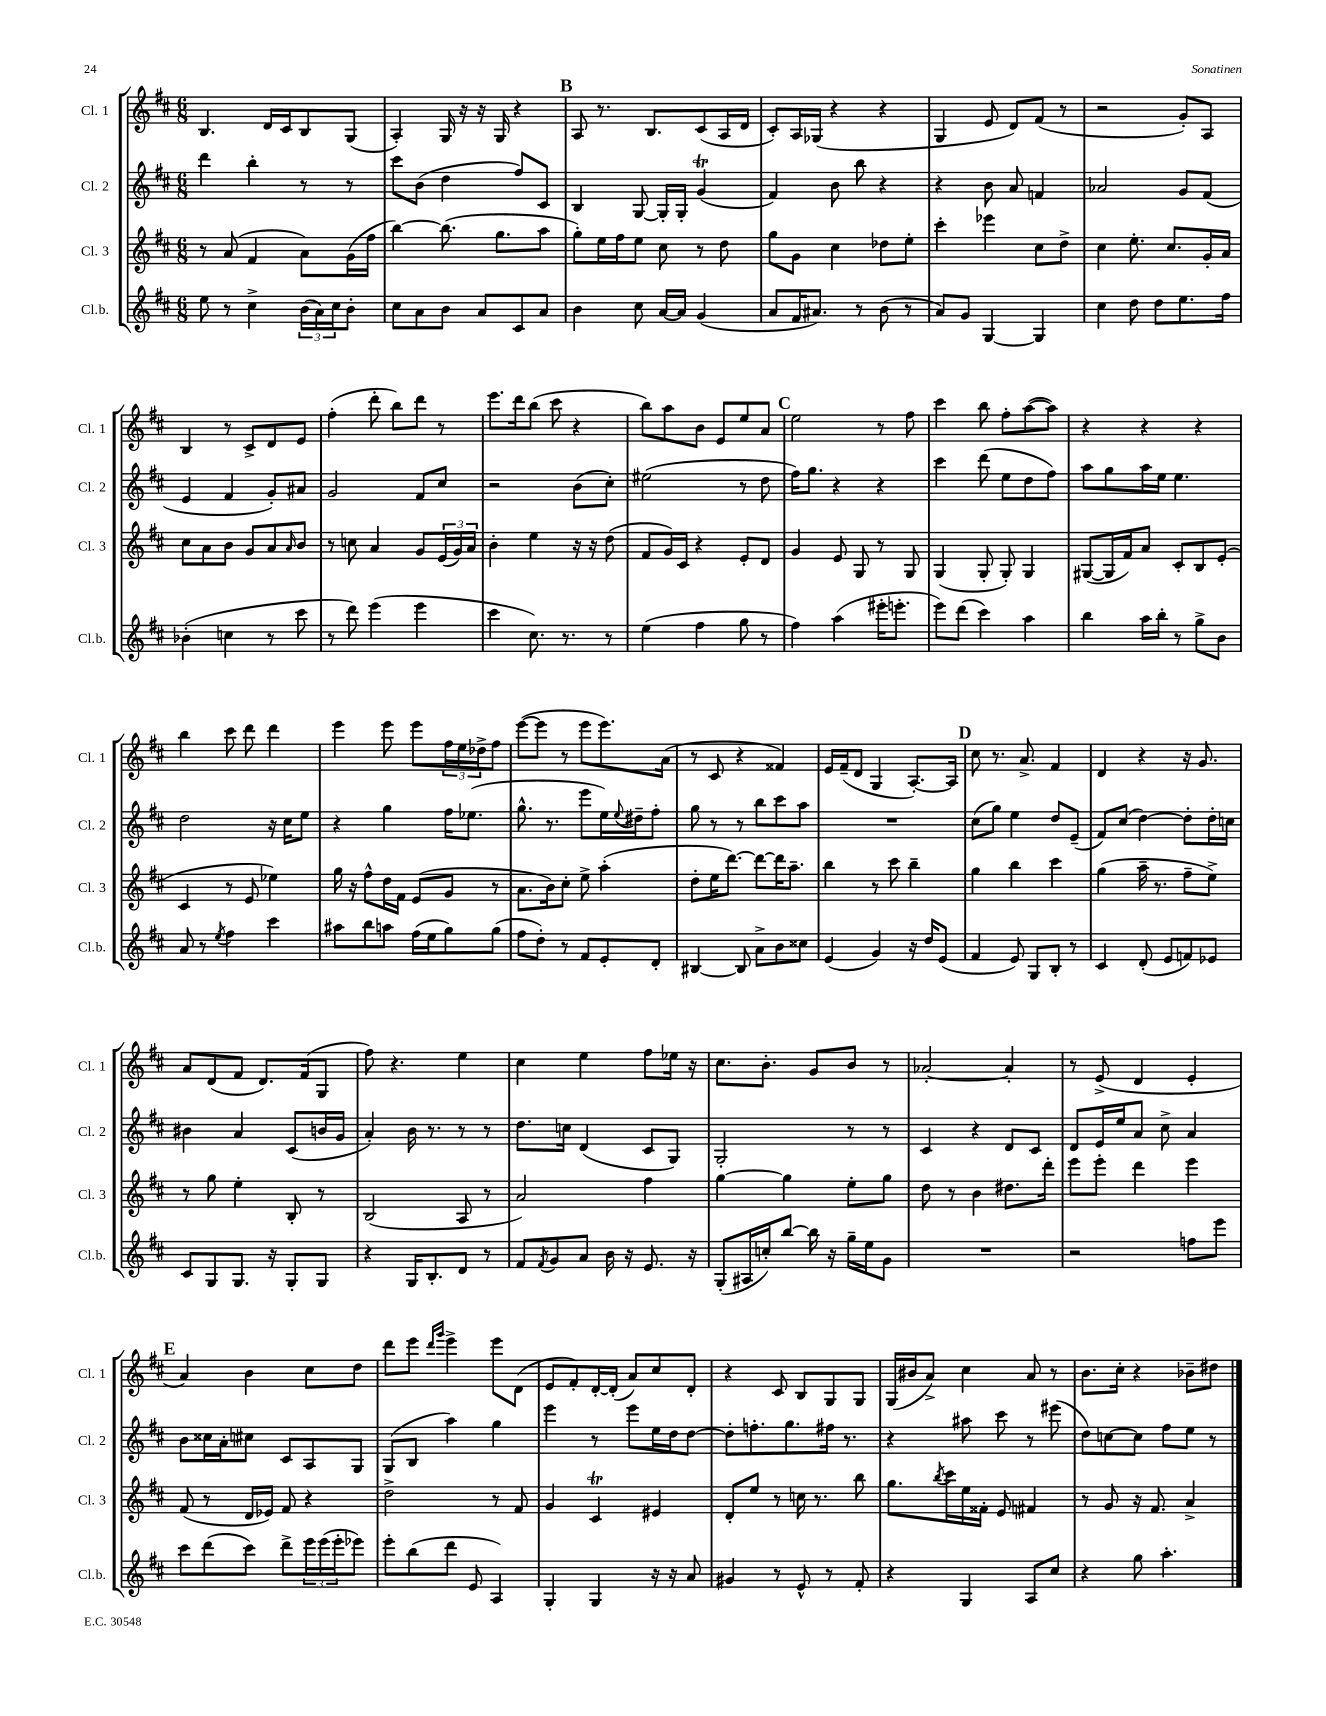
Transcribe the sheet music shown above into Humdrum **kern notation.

**kern	**kern	**kern	**kern
*staff4	*staff3	*staff2	*staff1
*clefG2	*clefG2	*clefG2	*clefG2
*k[f#c#]	*k[f#c#]	*k[f#c#]	*k[f#c#]
*M6/8	*M6/8	*M6/8	*M6/8
8ee	8r	4ddd	4.B
8r	(8a	.	.
4cc#^	4f#	4bb'	.
.	.	.	16d
.	.	.	16c#
(24b	8a)	8r	8B
24a)	.	.	.
24cc#	.	.	.
8b'	(16g	8r	(8G
.	16ff#	.	.
=	=	=	=
8cc#	[4bb)	8ccc#	4A')
8a	.	(8b	.
8b	(8.bb]	4dd	16G
.	.	.	16r
8a	.	.	16r
.	8.gg	.	16G
8c#	.	8ff#)	4r
8a	8aa	8c#	.
=	=	=	=
4b	8gg')	4B	8A
.	16ee	.	8.r
.	16ff#	.	.
8cc#	8ee	[8G	.
.	.	.	8.B
[16a	8cc#	16G']	.
16a]	.	16G'	.
(4g	8r	(4g	(8c#
.	8dd	.	16A
.	.	.	16d
=	=	=	=
8a	8gg	4f#)	8c#')
16f#	8g	.	16A
8.a#)	.	.	(16G-
.	4cc#	8b	4r
8r	.	8bb	.
(8b	8dd-	4r	4r
8r	8ee'	.	.
=	=	=	=
8a)	4ccc#'	4r	4G
8g	.	.	.
[4G	4eee-	8b	8e
.	.	8a	8d)
4G]	8cc#	4f	(8f#
.	8dd^	.	8r
=	=	=	=
4cc#	4cc#	2a-	2r
8dd	8.ee'	.	.
8dd	.	.	.
.	8.cc#	.	.
8.ee	.	8g	8g')
.	16g'	(8f#	8A
16ff#	16a	.	.
=	=	=	=
(4b-'	8cc#	4e	4B
.	8a	.	.
4cc	8b	4f#	8r
.	8g	.	8c#^
8r	8a	8g')	8d
.	16qqa	.	.
8ccc#	8b	8a#	8e
=	=	=	=
8r	8r	2g	(4ff#'
8ddd)	8cc	.	.
(4eee	4a	.	8ddd'
.	.	.	8bb)
4eee	8g	8f#	8ddd
.	(24e	8cc#	8r
.	24g)	.	.
.	24a	.	.
=	=	=	=
4ccc#	4b'	2r	8.eee
.	.	.	16ddd
8.cc#)	4ee	.	(8bb
.	.	.	8ccc#
8.r	.	.	.
.	16r	(8b	4r
.	16r	.	.
8r	(8dd	8cc#')	.
=	=	=	=
(4ee	8f#	(2ee#	8bb)
.	16g)	.	8aa
.	16c#	.	.
4ff#	4r	.	8b
.	.	.	8e
8gg	8e'	8r	8ee
8r	8d	8dd	8a
=	=	=	=
4ff#)	4g	16ff#)	2ee
.	.	8.gg	.
(4aa	8e	4r	.
.	8G	.	.
16eee#'	8r	4r	8r
8.eee'	.	.	.
.	8G	.	8ff#
=	=	=	=
8eee)	(4G	4ccc#	4ccc#
(8ddd	.	.	.
4ccc#)	8G'	(8ddd	8bb
.	8G')	8ee	8ff#'
4aa	4G	8dd	([8aa
.	.	8ff#)	8aa])
=	=	=	=
4bb	([8G#	8aa	4r
.	16G#]	8gg	.
.	16f#)	.	.
16aa	8a	16aa	4r
16bb'	.	16ee	.
8r	8c#'	4.ee	.
8gg^	8B	.	4r
8b	(8e'	.	.
=	=	=	=
8a	4c#	2dd	4bb
8r	.	.	.
8qee	.	.	.
4ff#	8r	.	8ccc#
.	8e	.	8ddd
4ccc#	4ee-)	16r	4ddd
.	.	16cc#	.
.	.	8ee	.
=	=	=	=
8aa#	16gg	4r	4eee
.	16r	.	.
8bb	8ff#^^	.	.
8aa	16dd	4gg	8eee
.	16f#	.	.
(16ff#	(8e	.	8eee
16ee	.	.	.
8gg)	8g	16ff#	24ff#
.	.	.	24ee
.	.	(8.ee-	.
.	.	.	24dd-^
(8gg	8r	.	8ff#
=	=	=	=
8ff#	8.a	8.gg^^	([8eee
8dd')	.	.	8eee]
.	16b)	8.r	.
8r	8cc#'	.	8r
8f#	8ee^	8eee	8eee
8e'	(4aa'	16ee)	8.eee)
.	.	8qqee	.
.	.	16dd#~	.
8d'	.	8ff#'	.
.	.	.	(16a
=	=	=	=
[4B#	8dd'	8gg	8r
.	16ee	8r	8c#
.	[8.ddd)	.	.
8B#]	.	8r	4r
8a^	8ddd_	8bb	.
8b	16ddd]	8ccc#	4f##)
.	8.aa~	.	.
8cc##	.	8aa	.
=	=	=	=
(4e	4bb	2.r	16e
.	.	.	(16f#~
.	.	.	8d
4g)	8r	.	4G
.	8ccc#	.	.
16r	4bb~	.	[8.A')
16dd	.	.	.
(8e	.	.	.
.	.	.	16A]
=	=	=	=
4f#	4gg	(8cc#	8cc#
.	.	8gg)	8.r
8e)	4bb	4ee	.
.	.	.	8.a^
8G	.	.	.
8B'	4ccc#	8dd	4f#
8r	.	(8e~	.
=	=	=	=
4c#	(4gg	8f#)	4d
.	.	(8cc#	.
(8d'	16aa~	[4dd)	4r
.	8.r	.	.
8e	.	.	.
8f)	8ff#~	8dd']	16r
.	.	.	8.g
8e-	8ee^)	16dd'	.
.	.	16cc	.
=	=	=	=
8c#	8r	4b#	8a
8G	8gg	.	(8d
8.G	4ee'	4a	8f#
.	.	.	8.d)
16r	.	.	.
8G'	8B'	(8c#	.
.	.	.	(16f#
8G	8r	16b	8G
.	.	16g	.
=	=	=	=
4r	(2B	4a')	8ff#)
.	.	.	4.r
16G	.	16b	.
8.B'	.	8.r	.
8d	8A	8r	4ee
8r	8r	8r	.
=	=	=	=
8f#	2a)	8.dd	4cc#
8qf#	.	.	.
8g	.	.	.
.	.	16cc	.
8a	.	(4d	4ee
16b	.	.	.
16r	.	.	.
8.e	4ff#	8c#	8ff#
.	.	8G)	16ee-
16r	.	.	16r
=	=	=	=
(8G'	[4gg	2G'	8.cc#
16A#	.	.	.
16cc')	.	.	8.b'
[8bb	4gg]	.	.
16bb]	.	.	8g
16r	.	.	.
16gg~	8ee'	8r	8b
16ee	.	.	.
8g	8gg	8r	8r
=	=	=	=
2.r	8dd	4c#	[2a-'
.	8r	.	.
.	4b	4r	.
.	8.dd#	8d	4a-']
.	.	8c#	.
.	16ddd'	.	.
=	=	=	=
2r	8eee	8d	8r
.	8eee'	16e	(8e^
.	.	16ee	.
.	4ddd	8a	4d
.	.	8cc#^	.
8ff	4eee	4a	4e'
8eee	.	.	.
=	=	=	=
8ccc#	(8f#	8b	4a)
(8ddd	8r	16cc##	.
.	.	16a'	.
8ccc#)	16d	8cc#	4b
.	16e-)	.	.
8ddd^	8f#	8c#	.
24eee	4r	8A	8cc#
(24eee	.	.	.
24eee'	.	.	.
8eee-)	.	8G	8dd
=	=	=	=
8eee'	2dd^	(8G	8ddd
(8bb	.	8B	8eee
.	.	.	16qqddd
.	.	.	16qqggg
8ddd	.	4aa)	4eee^
8e	.	.	.
4A)	8r	4gg	8eee
.	8f#	.	(8d
=	=	=	=
4G'	4g	4eee	8e
.	.	.	8f#')
4G	4c#	8r	[16d'
.	.	.	(16d']
.	.	8eee	8a)
16r	4e#	16ee	8cc#
16r	.	16dd	.
8a	.	[8dd	8d'
=	=	=	=
4g#	8d'	8dd']	4r
.	8ee	8.ff'	.
8r	8r	.	8c#
.	.	8.gg	.
8e^^	16cc	.	8B
.	8.r	.	.
8r	.	16ff#	8G
.	.	8.r	.
8f#'	8bb	.	8G
=	=	=	=
4r	8.gg	4r	(16G
.	.	.	16b#
.	.	.	8a^)
.	8qbb	.	.
.	16ccc#	.	.
4G	16ee	8aa#	4cc#
.	16f##'	.	.
.	8e	8ccc#	.
8A	4f#	8r	8a
8cc#	.	(8eee#	8r
=	=	=	=
4r	8r	8dd)	8.b
.	8g	[8cc	.
.	.	.	16cc#'
8gg	16r	8cc]	4r
.	8.f#	.	.
4.aa'	.	8ff#	.
.	4a^	8ee	8b-~
.	.	8r	8dd#
==	==	==	==
*-	*-	*-	*-
